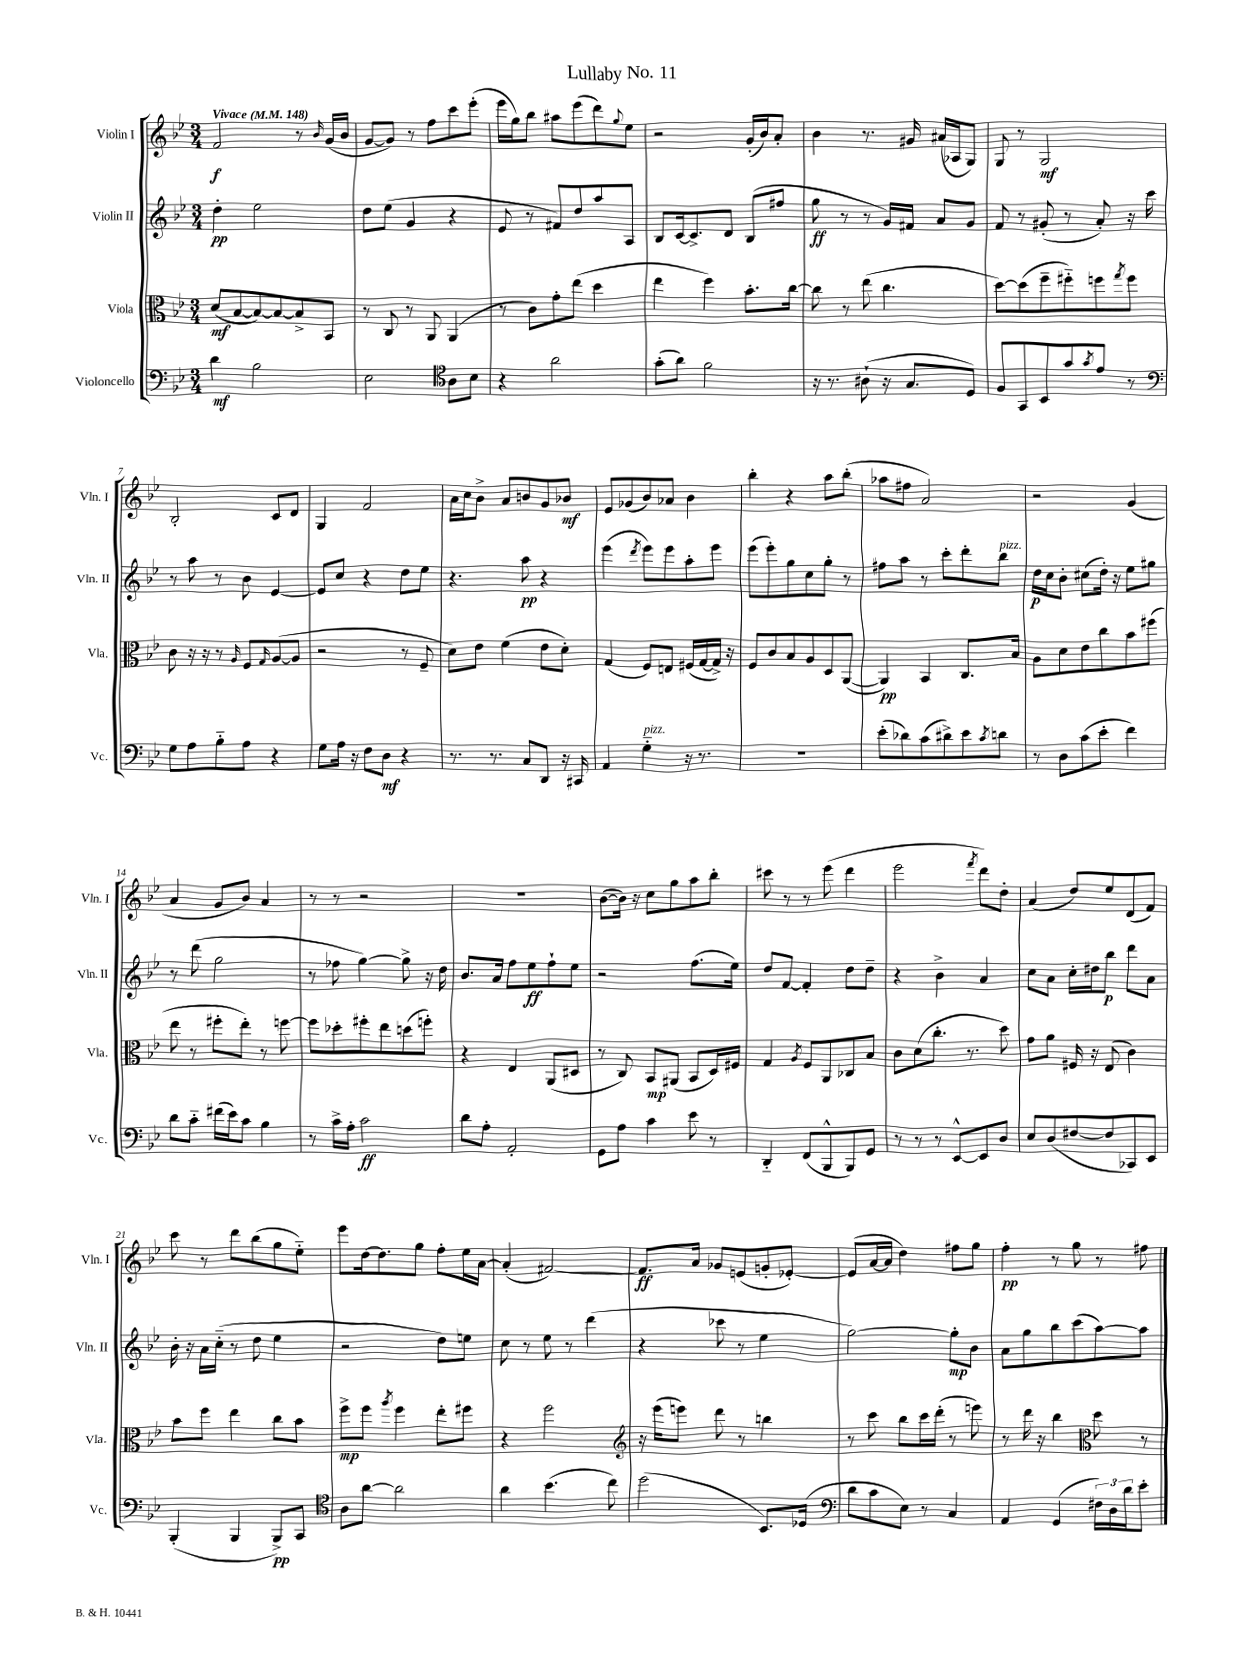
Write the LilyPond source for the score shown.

\header { title = "Lullaby No. 11" }
<<
\new StaffGroup <<
\new Staff = "s0" \with { instrumentName = "Violin I" shortInstrumentName = "Vln. I" } {
    \clef treble \key bes \major \numericTimeSignature \time 3/4 \tempo "Vivace" 4 = 148
    f'2\f r8 \grace { bes'16 } g'16( bes'16 |
    g'8~ g'8) r8 f''8 c'''8 ees'''8-.( |
    ees'''16 g''16) bes''8 ais''8 ees'''8( d'''8) \appoggiatura { g''8 } ees''8 |
    r2 g'16-.( bes'16) a'8-. |
    bes'4 r8. gis'16 ais'16( aes16 g8) |
    g8 r8 g2\mf |
    bes2-. c'8 d'8 |
    g4 f'2 |
    a'16 c''16 bes'8-> a'8 b'8 g'8 bes'8\mf |
    ees'8 ges'8( bes'8) aes'8 bes'4 |
    bes''4-. r4 a''8 bes''8-.( |
    aes''8 fis''8 a'2) |
    r2 g'4( |
    a'4 g'8 bes'8) a'4 |
    r8 r8 r2 |
    R2. |
    bes'8~( bes'16) r16 c''8 g''8 a''8 bes''8-. |
    cis'''8 r8 r8 ees'''8( d'''4 |
    ees'''2 \acciaccatura { f'''8 } d'''8) d''8-. |
    a'4( d''8) ees''8 d'8( f'8) |
    c'''8 r8 d'''8 bes''8( g''8 ees''8-_) |
    ees'''8 d''16~ d''8. g''8 f''8-. ees''16 a'16~ |
    a'4-.( fis'2~) |
    fis'8.\ff a'16 ges'8 e'8( g'8-. ees'8~-.) |
    ees'8( a'16~ a'16 d''4) fis''8 g''8 |
    f''4-.\pp r8 g''8 r8 fis''8 \bar "|." |
}
\new Staff = "s1" \with { instrumentName = "Violin II" shortInstrumentName = "Vln. II" } {
    \clef treble \key bes \major \numericTimeSignature \time 3/4
    d''4-.\pp ees''2 |
    d''8 ees''8( g'4 r4 |
    ees'8 r8 fis'8) d''8 a''8 a8 |
    bes8 c'16~ c'8.-> d'8 bes8( fis''8 |
    g''8\ff r8 r8 g'16) fis'16 a'8 g'8 |
    f'8 r8 gis'8-.( r8 a'8-.) r16 c'''16 |
    r8 a''8 r8 bes'8 ees'4~ |
    ees'8 c''8 r4 d''8 ees''8 |
    r4. a''8\pp r4 |
    ees'''4( \acciaccatura { d'''8 } ees'''8) ees'''8 a''8-. ees'''8 |
    ees'''8( ees'''8-.) g''8 c''8 g''8-. r8 |
    fis''8 a''8 r8 c'''8-. d'''8-. bes''8^\markup { \italic "pizz." } |
    d''16\p c''16 bes'8-. cis''8( d''16-.) r16 ees''8 gis''8 |
    r8 d'''8( g''2 |
    r8 fes''8 g''4~) g''8-> r16 d''16 |
    bes'8. a'16 f''8 ees''8\ff f''8-! ees''8 |
    r2 f''8.( ees''16) |
    d''8 f'8~ f'4-. d''8 d''8-- |
    r4 bes'4-> a'4 |
    c''8 a'8 c''16-. dis''16 bes''8\p d'''8 a'8 |
    bes'16-. r16 a'16 c''16-_( r8 d''8 ees''4 |
    r2 d''8) e''8 |
    c''8 r8 ees''8 r8 d'''4( |
    r4 ces'''8 r8 ees''4 |
    g''2~) g''8-.\mp bes'8 |
    a'8 g''8 bes''8 c'''8( a''8~) a''8 \bar "|." |
}
\new Staff = "s2" \with { instrumentName = "Viola" shortInstrumentName = "Vla." } {
    \clef alto \key bes \major \numericTimeSignature \time 3/4
    d'8\mf( bes8~ bes8~) bes8~ bes8-> bes,8 |
    r8 c8 r8 a,8 a,4( |
    r8 c'8) g'8-. ees''8( d''4 |
    ees''4 f''4) bes'8.-. c''16~ |
    c''8 r8 ees''8( c''4. |
    d''8~) d''8( f''8-- fis''8-_) f''8 \acciaccatura { g''8 } f''8 |
    c'8 r16 r16 r8 \grace { a16 } f8 \grace { g16 } a8~( a8 |
    r2 r8 f8-- |
    d'8) ees'8 f'4( ees'8 d'8-.) |
    g4( f8) e8 fis16( g16~ g16->) r16 |
    f8 c'8 bes8 a8 d8 a,8~( |
    a,4\pp) bes,4 c8. bes16 |
    a8 d'8 ees'8 c''8 bes'8 fis''8( |
    ees''8 r8 fis''8-. ees''8-.) r8 f''8~ |
    f''8 des''8-. fis''8-. ees''8 d''8( f''8-.) |
    r4 ees4 a,8( dis8 |
    r8 c8) bes,8\mp ais,8( bes,8 d16) fis16 |
    g4 \acciaccatura { a8 } f8 a,8 ces8 bes8 |
    c'8 d'8( c''8.-. r8. d''8) |
    g'8 a'8 fis16 r16 ees8( c'4) |
    bes'8 f''8 ees''4 c''8 bes'8 |
    f''8->\mp f''8 \acciaccatura { a''8 } f''4 ees''8-. fis''8 |
    r4 f''2 |
    \clef treble r16 ees'''16( e'''8) d'''8 r8 b''4 |
    r8 c'''8 bes''8 c'''16 d'''16-.( r8 e'''8) |
    r8 d'''16 r16 bes''4 \clef alto d''8 r8 \bar "|." |
}
\new Staff = "s3" \with { instrumentName = "Violoncello" shortInstrumentName = "Vc." } {
    \clef bass \key bes \major \numericTimeSignature \time 3/4
    d'4\mf bes2 |
    ees2 \clef tenor a8 bes8 |
    r4 a'2 |
    g'8-.( a'8) f'2 |
    r16 r8. ais8-!( r16 g8. d8) |
    f8 g,8 bes,8 g'8 \acciaccatura { g'8 } ees'8 r8 |
    \clef bass g8 a8 bes8-_ a8 r4 |
    g8 a16 r16 f8 d8\mf r4 |
    r8. r8. c8 d,8 r16 cis,16 |
    a,4 g4-_^\markup { \italic "pizz." } r16 r8. |
    R2. |
    ees'8-.( des'8) c'8( dis'8->) ees'8 \acciaccatura { c'8 } d'8 |
    r8 d8 c'8( ees'8-. f'4) |
    d'8 c'8-_ fis'16( ees'16) c'8 bes4 |
    r8 c'16-> a16-. c'2\ff |
    d'8 a8-. a,2-. |
    g,8 a8 c'4 ees'8 r8 |
    d,4-_ f,8( bes,,8-^ bes,,8) g,8 |
    r8 r8 r8 ees,8~-^ ees,8 d8 |
    ees8 d8( fis8~ fis8 ces,8) ees,8 |
    bes,,4-.( bes,,4 bes,,8->\pp) c,8 |
    \clef tenor a8 a'8~ a'2 |
    a'4 bes'4.( c''8) |
    d''2( bes,8.) des16( |
    \clef bass d'8 c'8 ees8) r8 c4 |
    a,4 g,4( \tuplet 3/2 { fis16) d16 d'16 } ees'8-. \bar "|." |
}
>>
>>
